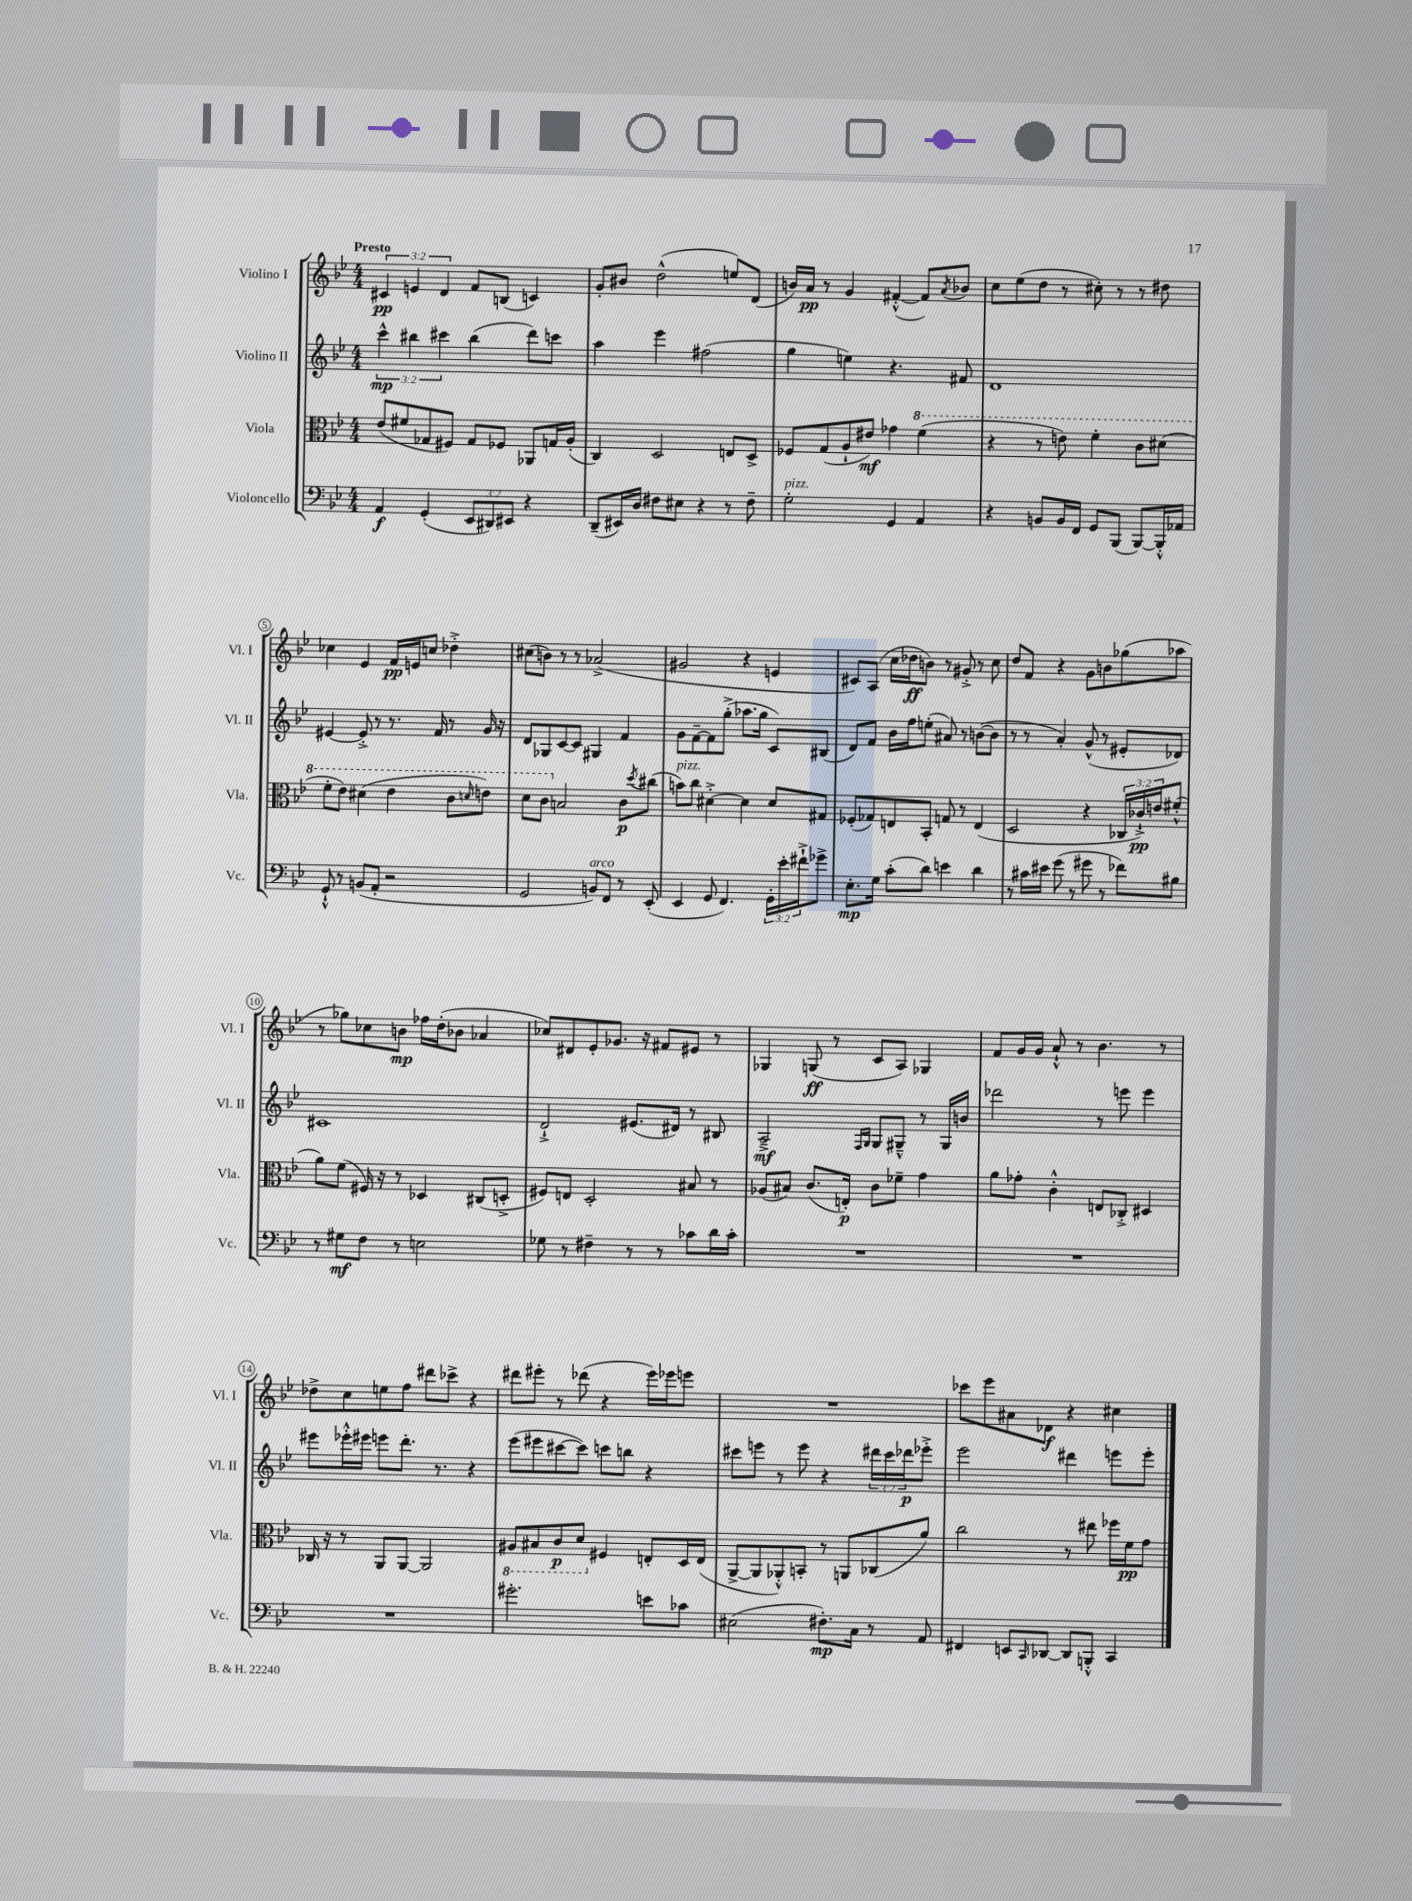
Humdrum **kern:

**kern	**kern	**kern	**kern
*staff4	*staff3	*staff2	*staff1
*clefF4	*clefC3	*clefG2	*clefG2
*k[b-e-]	*k[b-e-]	*k[b-e-]	*k[b-e-]
*M4/4	*M4/4	*M4/4	*M4/4
4AA	(8e-	6ccc^^	6c#
.	8f#	.	.
.	.	6bb#	6e
(4GG'	8G-	.	.
.	.	6ccc#	6d
.	8F#)	.	.
12EE-	8G-	(4bb#	8f
12DD#)	.	.	.
.	8F-	.	(8B
12EE#	.	.	.
4r	8AA-	8ddd)	4c)
.	16G	8ccc	.
.	(16A'	.	.
=	=	=	=
(8DD~	4C)	4aa	8g'
16EE#)	.	.	8b#
16D	.	.	.
8F#	2D	4eee-	(2dd^^
8E#	.	.	.
4r	.	(2ff#	.
8r	8E	.	8ee)
8F#~	8D^	.	(8d
=	=	=	=
2G'	8F-	4gg	16b)
.	.	.	16a
.	(8G	.	8r
.	8A`	4ee)	4g
.	8e#)	.	.
4GG	4g-	4.r	([4f#'^^
4AA	(4ff	.	8f#])
.	.	.	8qa
.	.	8f#	8b-
=	=	=	=
4r	4r	1d	8cc
.	.	.	(8ee-
8BB	8r	.	8dd
16BB	8ee)	.	8r
16FF	.	.	.
8GG	4ff'	.	8cc#')
(8BBB-	.	.	8r
[8BBB-)	8cc	.	8r
16BBB-'^^]	(8dd#	.	8dd#
16AA-	.	.	.
=	=	=	=
8GG`^^	8ff'	[4e#	4cc-
8r	8ee-)	.	.
(8BB	(4dd#	8e#'^]	4e-
8AA'	.	8r	.
2r	4ee-	8.r	16f
.	.	.	16e
.	.	.	8cc
.	.	16f	.
.	8cc	8r	4dd-'^
.	16qqdd	.	.
.	8ee)	16g	.
.	.	16r	.
=	=	=	=
2GG	8dd	8d	(8cc#
.	8cc	8G-	8b)
.	2B	[8c	8r
.	.	8c]	8r
8BB)	.	4G#	(2a-^
8FF	.	.	.
8r	8c	4f	.
.	8qdd	.	.
(8EE-'	(8cc#	.	.
=	=	=	=
4EE-	8b)	8g	2g#
.	8cc	[8f~	.
8GG	[4d#'^	8f]	.
4.FF)	.	(8gg'^	.
.	4d#]	8.aa-	4r
.	.	16gg	.
24GG'	8d#	8c)	4e
24e-'	.	.	.
24f#`^	.	.	.
8g-^	8G#	(8B#	.
=	=	=	=
8.E-'	(8F-'	8d)	8c#)
.	8G-)	8f	(8A
16G	.	.	.
(8c'	8E	16b-	16cc
.	.	16ff	16dd-
8d)	8BB-'	(8ee'	8b)
4e	8G	8a#)	8r
.	8r	8r	8g#'^
4d	(4E	([8b	8r
.	.	8b]	8cc
=	=	=	=
8r	2D	8r	8dd
16c#	.	8r	8f
16e#	.	.	.
(8g	.	4a')	4r
8r	.	.	.
8g#	4r	(8g^^	8g
8r	.	8r	8b
8f-)	24C-	8e#'	(8gg-
.	24c-`^)	.	.
.	24e	.	.
8B#	(8f#'^^	8d-)	8aa-
=	=	=	=
8r	8a)	1c#	8r
8G#	(8f	.	8gg-)
8F	16F#)	.	8cc-
.	16r	.	.
8r	8r	.	8b
2E	4D-	.	16ff-
.	.	.	(16dd'
.	.	.	8b-
.	(8C#	.	4a-
.	8D'^	.	.
=	=	=	=
8G-	8F#)	2d`^	8cc-)
8r	8E	.	8d#
4F#~	2D'	.	8e-'
.	.	.	8.g-
8r	.	(8.e#	.
.	.	.	16r
8r	.	.	8f#
.	.	16d#)	.
8c-	8B#	8r	8e#
16d	8r	8B#	8r
16c-'	.	.	.
=	=	=	=
1r	(8A-	2A~^	4G-
.	8B#)	.	.
.	(8.c	.	(8G
.	.	.	8r
.	16E')	.	.
.	.	16qqF	.
.	.	16qqG	.
.	8c	8G	8c
.	8f-~	8G#~^^	8A)
.	4g	8r	4G-
.	.	16G#	.
.	.	16b	.
=	=	=	=
1r	8a	2ddd-	8f
.	8g-'	.	16g
.	.	.	16g
.	4c'^^	.	8a`^^
.	.	.	8r
.	8E	8r	4.b-
.	8C-'^	8eee	.
.	4D#	4eee	.
.	.	.	8r
=	=	=	=
1r	16C-	8eee#	8dd-^
.	16r	.	.
.	8r	16eee-'^^	8cc
.	.	16eee#	.
.	8AA	8eee	8ee
.	[8AA	8.ddd'	8ff
.	2AA]	.	8ddd#
.	.	8.r	.
.	.	.	8ccc-^
.	.	4r	4r
=	=	=	=
2.g#'	8AA#	(8eee-	8ddd#
.	8BB#	8eee#	8eee#'
.	8C	[8ccc#	8r
.	8D	8ccc#])	(8ddd-
.	4F#	8ccc	4r
.	.	8bb	.
8e	8E'	4r	16eee#)
.	.	.	16eee-
8c-	16D	.	8eee
.	(16E	.	.
=	=	=	=
(2E#	[8AA^	8ccc#	1r
.	8AA]	8eee	.
.	8AA-'^^)	8r	.
.	8BB'	8eee	.
8.F#')	8r	4r	.
.	8AA	.	.
16C	.	.	.
8r	(8C-	24ddd#	.
.	.	24ccc#	.
.	.	24ddd-	.
8AA	8a)	8eee-'^	.
=	=	=	=
4FF#	2cc	2eee-	8ccc-
.	.	.	8eee-
8EE	.	.	8a#
16qqCC	.	.	.
[8DD-	.	.	8d-
8DD-]	8r	4ddd#	4r
8BBB'^^	8ee#	.	.
4CC	16ff-	8eee	4cc#
.	16f	.	.
.	8g	8eee'	.
==	==	==	==
*-	*-	*-	*-
